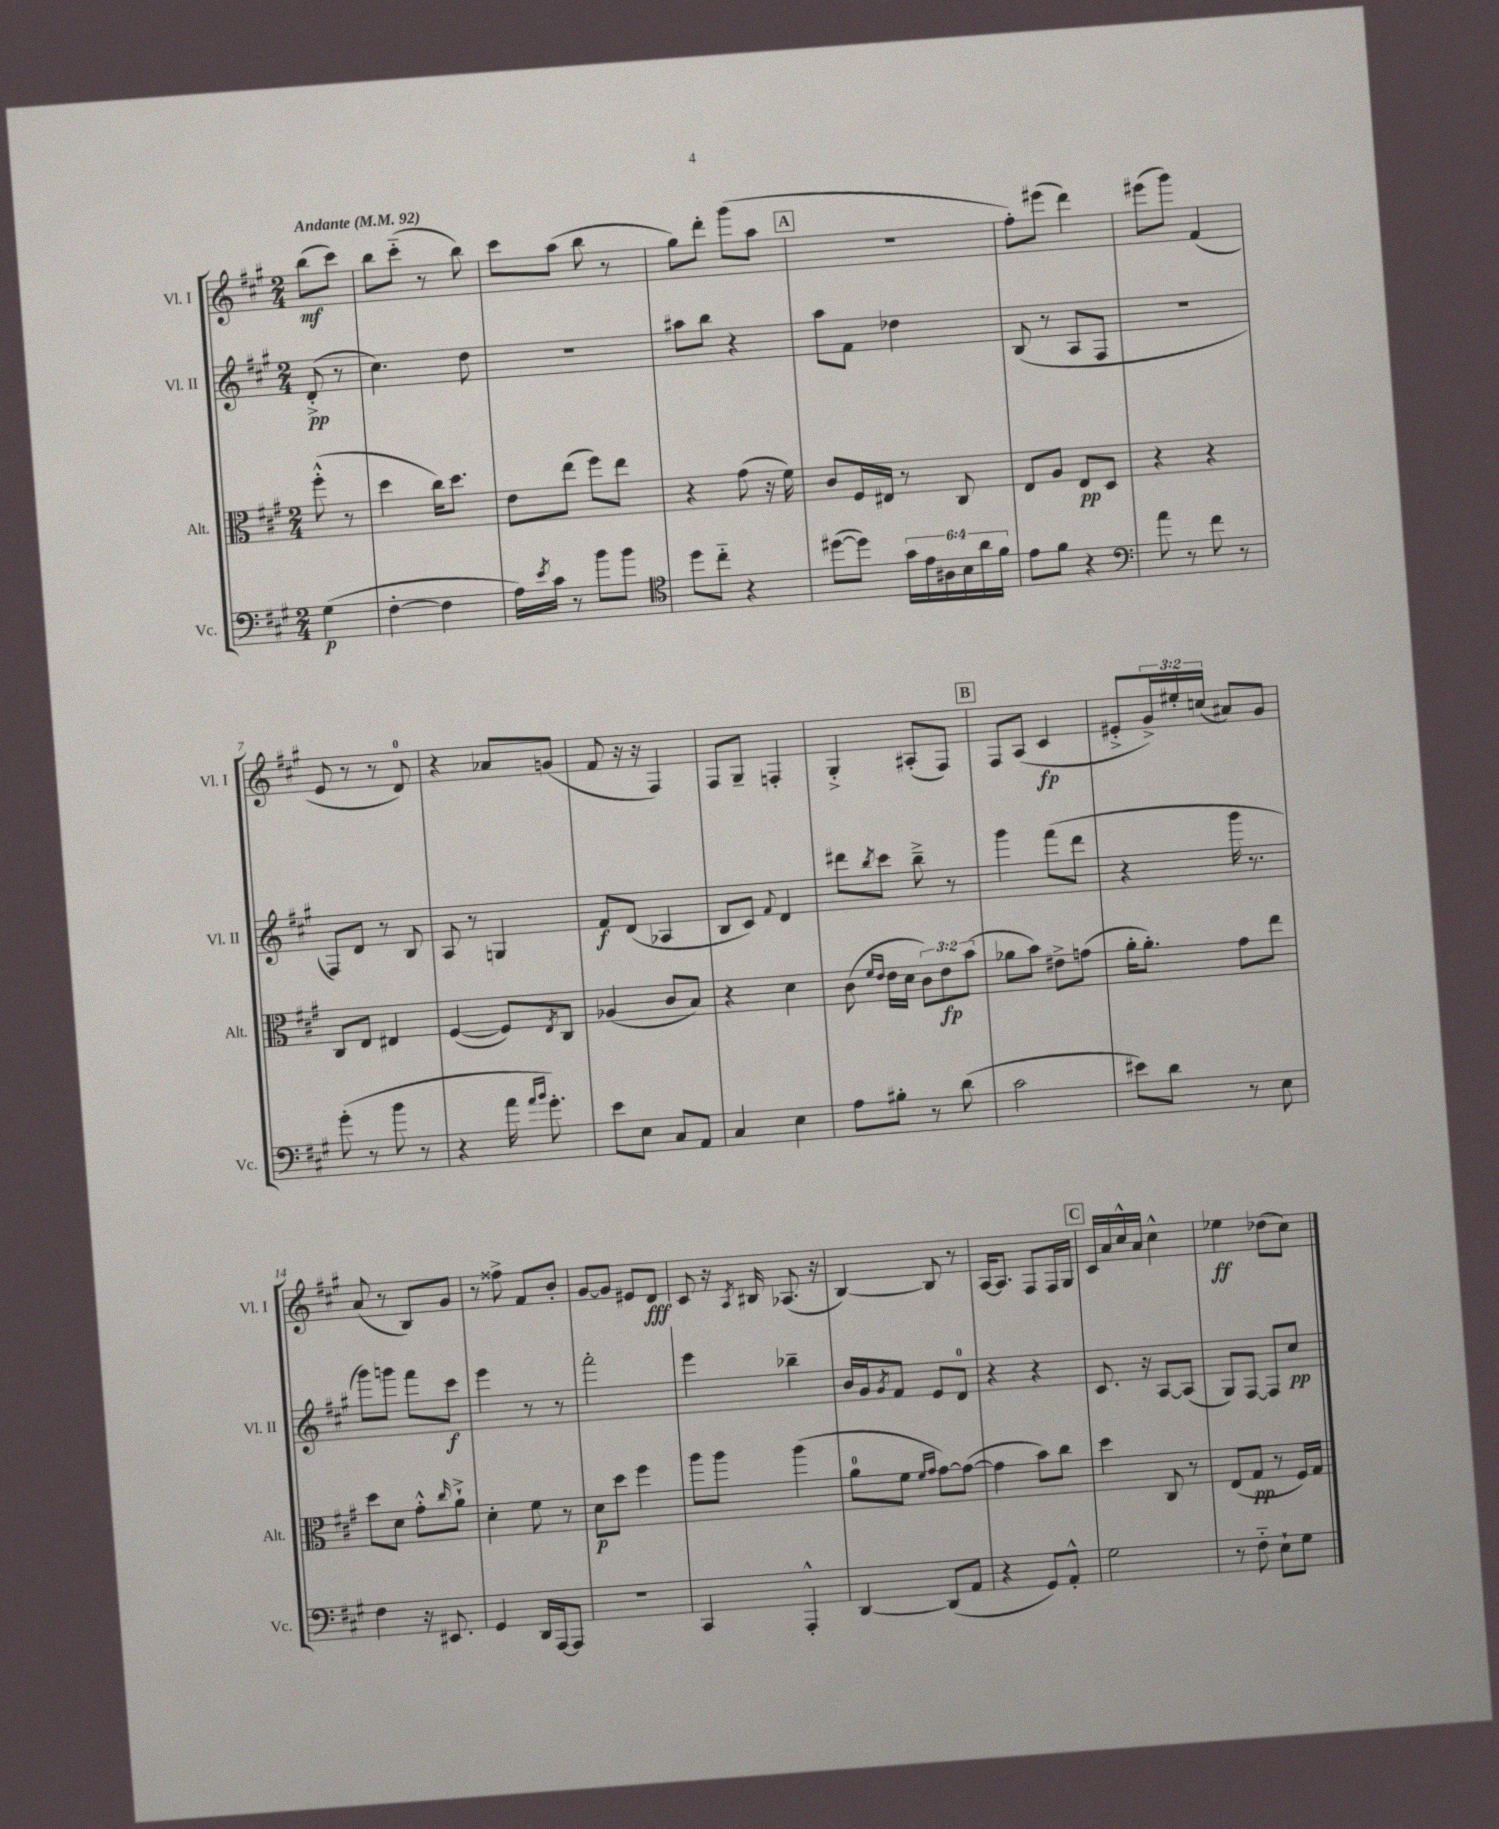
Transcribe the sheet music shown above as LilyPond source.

<<
\new StaffGroup <<
\new Staff = "s0" \with { instrumentName = "Vl. I" shortInstrumentName = "Vl. I" } {
    \clef treble \key a \major \numericTimeSignature \time 2/4 \override Staff.TupletNumber.text = #tuplet-number::calc-fraction-text \partial 4 \tempo "Andante" 4 = 92
    b''8\mf( cis'''8) |
    b''8 cis'''8-_( r8 b''8) |
    cis'''8 a''8( b''8 r8 |
    gis''8) d'''8-. gis'''8( a''8 |
    \mark \markup { \box "A" } R2 |
    fis''8-.) eis'''8( d'''4) |
    eis'''8( gis'''8) fis'4( |
    e'8 r8 r8 d'8-0) |
    r4 aes'8 g'8( |
    fis'8 r16 r16 fis4) |
    fis8 gis8-- f4-. |
    gis4-.-> ais8-.( fis8) |
    \mark \markup { \box "B" } fis8 a8( cis'4\fp |
    eis'8-.-> \tuplet 3/2 { gis'16->) eis''16-. c''16( } ais'8) gis'8 |
    a'8( r8 b8) gis'8 |
    r8 fisis''8-> fis'8 b'8-. |
    gis'8~ gis'8 eis'8 d'8\fff |
    cis'8 r16 \acciaccatura { a8 } bis16 aes8.( r16 |
    b4~) b8 r8 |
    a16~ a8. fis8 fis16 gis16 |
    \mark \markup { \box "C" } cis'16 a'16 cis''16-^ a'16 cis''4-^ |
    ees''4\ff des''8( cis''8) \bar "|." |
}
\new Staff = "s1" \with { instrumentName = "Vl. II" shortInstrumentName = "Vl. II" } {
    \clef treble \key a \major \numericTimeSignature \time 2/4 \partial 4
    d'8-.->\pp( r8 |
    cis''4.) d''8 |
    r2 |
    ais''8 b''8 r4 |
    \mark \markup { \box "A" } a''8 fis'8 des''4 |
    b8( r8 a8 fis8 |
    r2 |
    fis8) d'8 r8 b8 |
    a8 r8 g4 |
    fis'8\f d'8( aes4 |
    b8 cis'8) \appoggiatura { fis'8 } d'4 |
    dis'''8 \acciaccatura { b''8 } cis'''8 b''8---> r8 |
    \mark \markup { \box "B" } gis'''4 fis'''8( d'''8 |
    r4 gis'''16 r8. |
    gis'''8) g'''8 fis'''8 cis'''8\f |
    e'''4 r8 r8 |
    fis'''2-. |
    e'''4 bes''4-- |
    b'16 gis'16 \acciaccatura { gis'8 } fis'8 e'8 d'8-0 |
    r4 r4 |
    \mark \markup { \box "C" } cis'8. r16 a8~ a8( |
    gis8) fis8~ fis8 cis''8\pp \bar "|." |
}
\new Staff = "s2" \with { instrumentName = "Alt." shortInstrumentName = "Alt." } {
    \clef alto \key a \major \numericTimeSignature \time 2/4 \override Staff.TupletNumber.text = #tuplet-number::calc-fraction-text \partial 4
    fis''8-.-^( r8 |
    d''4 cis''16) d''8. |
    e'8 e''8( fis''8) e''8 |
    r4 gis'8( r16 fis'16) |
    \mark \markup { \box "A" } cis'8 fis16 eis16 r8 cis8 |
    e8 a8 e8\pp d8 |
    r4 r4 |
    cis8 e8 eis4 |
    fis4~( fis8) \acciaccatura { e8 } cis8 |
    aes4( cis'8 b8) |
    r4 d'4 |
    cis'8( \grace { fis'16 e'16 } e'16 d'16 \tuplet 3/2 { cis'8) e'8\fp b'8( } |
    \mark \markup { \box "B" } aes'8 b'8) eis'8-> g'8( |
    a'16-. a'8.-.) gis'8 e''8 |
    d''8 d'8 gis'8-.-^ \grace { cis''16 } a'8-!-> |
    d'4-. fis'8 r8 |
    d'8\p d''8 fis''4 |
    a''8 a''8 a''4( |
    a'8-0 fis'8 \grace { fis'16 gis'16 } gis'8~) gis'8~( |
    gis'4 b'8) cis''8 |
    \mark \markup { \box "C" } d''4 cis8 r8 |
    e8( gis8\pp r8 fis16) gis16 \bar "|." |
}
\new Staff = "s3" \with { instrumentName = "Vc." shortInstrumentName = "Vc." } {
    \clef bass \key a \major \numericTimeSignature \time 2/4 \override Staff.TupletNumber.text = #tuplet-number::calc-fraction-text \partial 4
    gis4\p( |
    fis4~-. fis4 |
    a16) \acciaccatura { e'8 } cis'16 r8 b'8 b'8 |
    \clef tenor d''8 cis''8-_ r4 |
    \mark \markup { \box "A" } dis''8~( dis''8) \tuplet 6/4 { gis'16 e'16 ais16 b16 a'16 fis'16 } |
    e'8 fis'8 r4 |
    \clef bass a'8 r8 fis'8 r8 |
    gis'8-.( r8 b'8 r8 |
    r4 a'16 \grace { a'16 b'16 } gis'8.-.) |
    e'8 e8 cis8 a,8 |
    cis4 e4 |
    a8 bis8-. r8 d'8( |
    \mark \markup { \box "B" } cis'2 |
    eis'8) d'8 r8 e8 |
    fis4 r16 eis,8. |
    gis,4 d,16 a,,16~ a,,8 |
    R2 |
    cis,4 a,,4-.-^ |
    d,4~ d,8( a,8 |
    r4 gis,8) a,8-.-^ |
    \mark \markup { \box "C" } gis2 |
    r8 fis8-_ e8-! gis8 \bar "|." |
}
>>
>>
